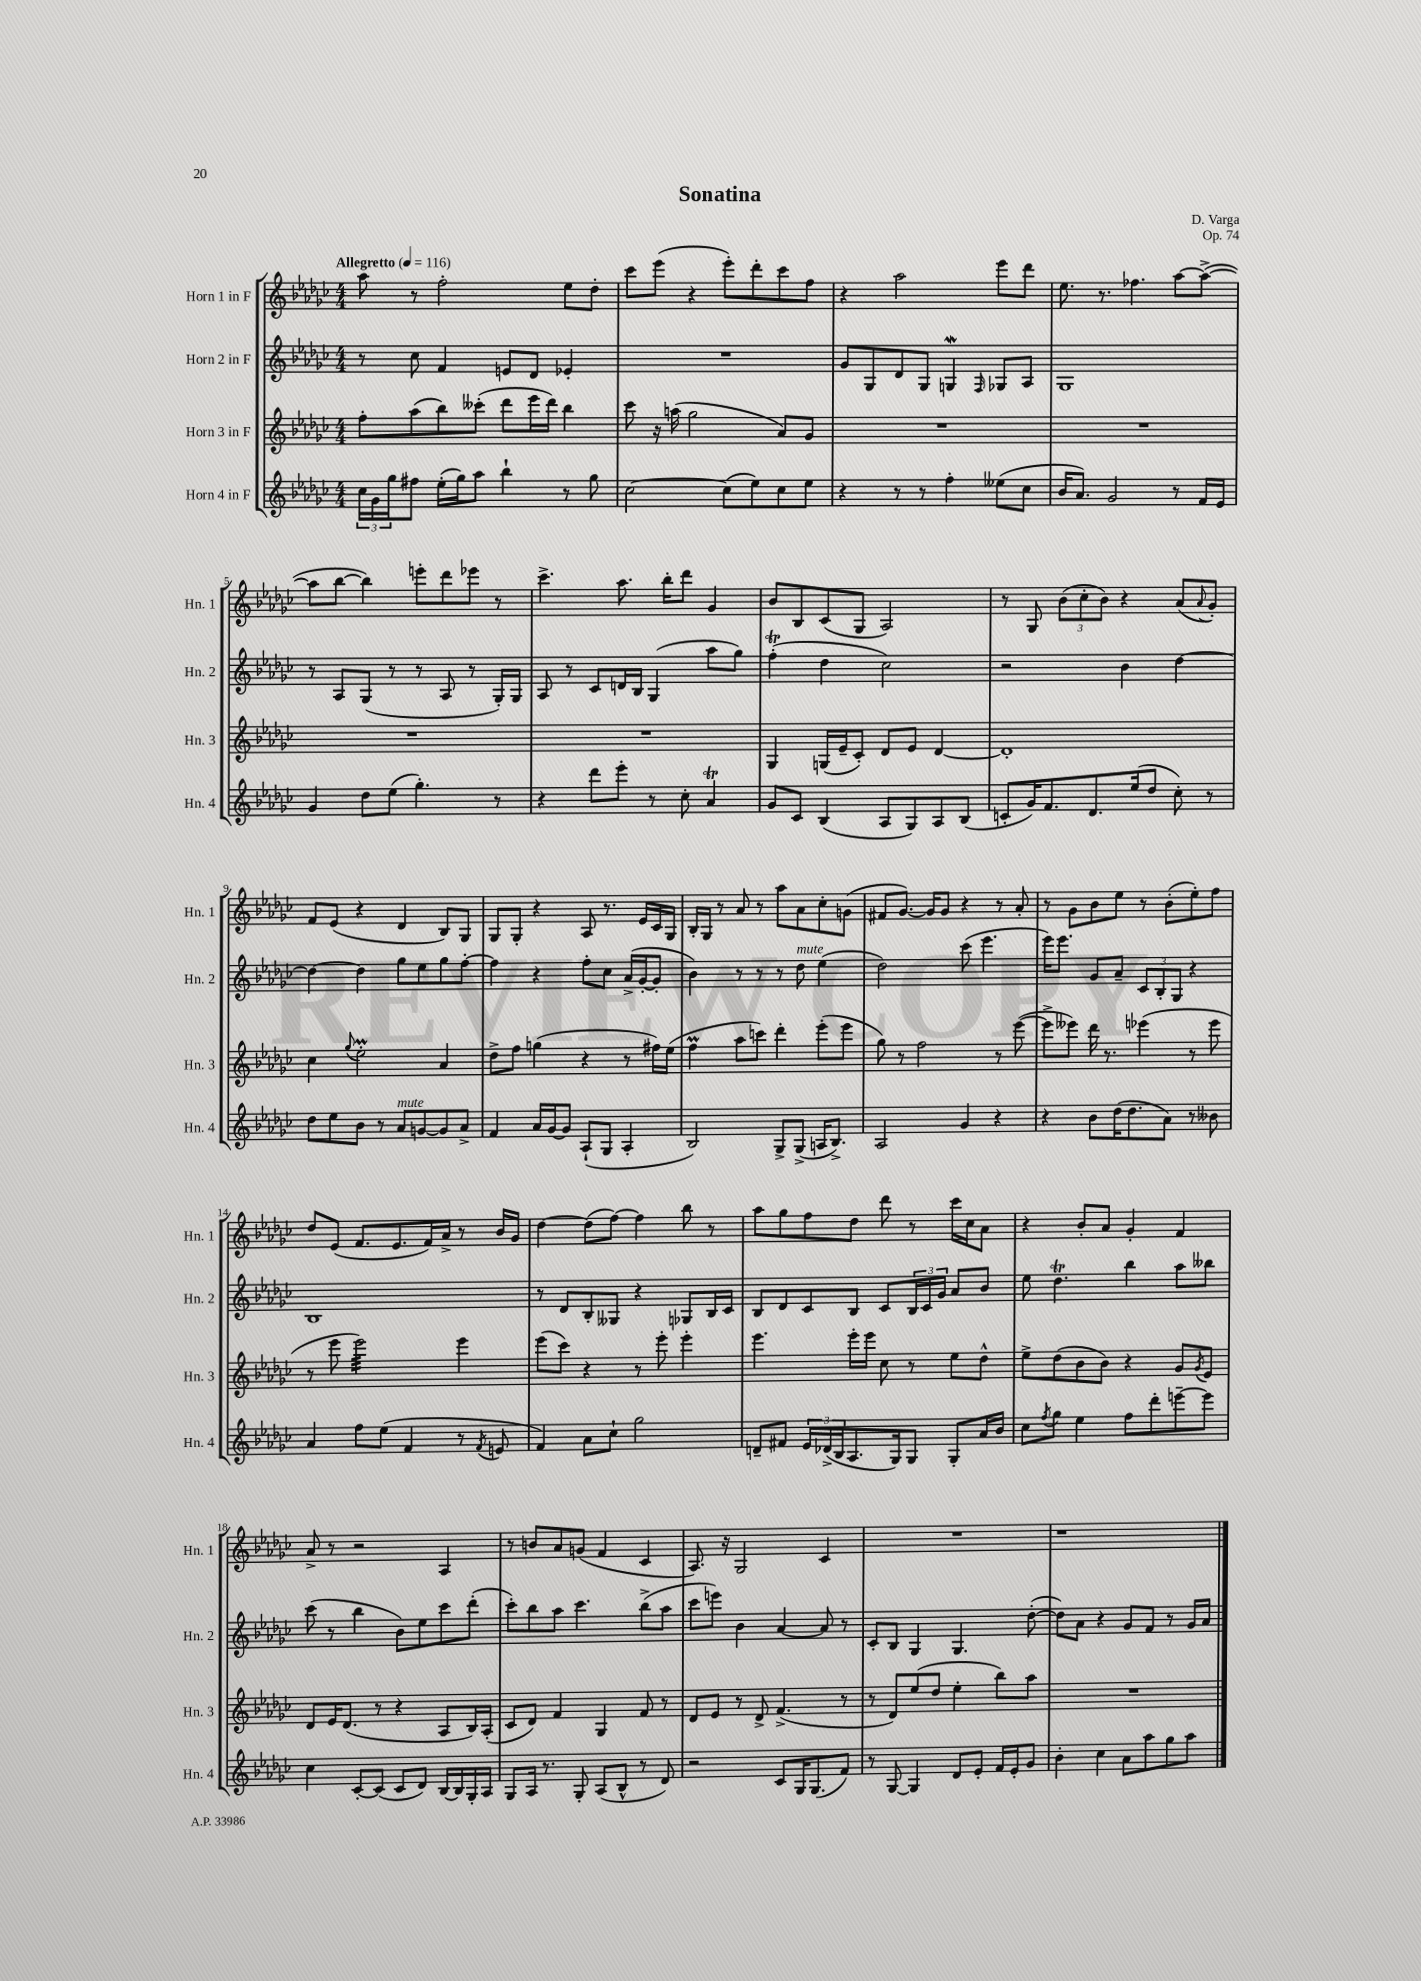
\header { title = "Sonatina" composer = "D. Varga" opus = "Op. 74" }
<<
\new StaffGroup <<
\new Staff = "s0" \with { instrumentName = "Horn 1 in F" shortInstrumentName = "Hn. 1" } {
    \clef treble \key ges \major \numericTimeSignature \time 4/4 \tempo "Allegretto" 4 = 116
    aes''8 r8 f''2-. ees''8 des''8-. |
    ces'''8 ees'''8( r4 ees'''8-.) des'''8-. ces'''8 f''8 |
    r4 aes''2 ees'''8 des'''8 |
    ees''8. r8. fes''4. aes''8~ aes''8~->( |
    aes''8 bes''8~ bes''4) e'''8-. des'''8 ees'''8 r8 |
    ces'''4.-> aes''8. bes''16-. des'''8 ges'4 |
    bes'8 bes8 ces'8( ges8 aes2) |
    r8 ges8 \tuplet 3/2 { bes'8( ces''8-. bes'8) } r4 aes'8( \appoggiatura { aes'8 } ges'8-.) |
    f'8 ees'8( r4 des'4 bes8) ges8 |
    ges8 ges8-. r4 aes8 r8. ees'16 ces'16 ges16 |
    bes16-. ges16 r8 aes'8 r8 aes''8 aes'8 ces''8-. g'8( |
    fis'8 ges'8.~) ges'16 ges'8 r4 r8 aes'8-. |
    r8 ges'8 bes'8 ees''8 r8 bes'8-.( ees''8-.) f''8 |
    des''8 ees'8( f'8. ees'8. f'16) aes'16-> r8 bes'16 ges'16 |
    des''4~ des''8( f''8~) f''4 bes''8 r8 |
    aes''8 ges''8 f''8 des''8 des'''8 r8 ces'''16 ces''16 aes'8 |
    r4 bes'8-. aes'8 ges'4-. f'4 |
    aes'8-> r8 r2 aes4 |
    r8 b'8 aes'8 g'8( f'4 ces'4 |
    aes8.) r16 ges2 ces'4 |
    R1 |
    r1 \bar "|." |
}
\new Staff = "s1" \with { instrumentName = "Horn 2 in F" shortInstrumentName = "Hn. 2" } {
    \clef treble \key ges \major \numericTimeSignature \time 4/4
    r8 ces''8 f'4 e'8 des'8 ees'4-. |
    R1 |
    ges'8 ges8 des'8 ges8 g4\mordent \grace { f16 } ges8 aes8 |
    ges1 |
    r8 aes8 ges8( r8 r8 aes8 r8 ges16-.) ges16 |
    aes8 r8 ces'8 d'16 bes16 ges4( aes''8 ges''8) |
    f''4-.\trill( des''4 ces''2) |
    r2 bes'4 des''4~ |
    des''4~ des''4 ges''8 ees''8 ges''8 f''8~-. |
    f''4 r4 f''8-. ces''8 aes'16->( ges'16~-. ges'8-. |
    bes'4) r8 r8 r8 des''8^\markup { \italic "mute" } ees''4( |
    des''2) ces'''8( ees'''4. |
    ees'''16) ees'''8. ges'8 aes'8-- \tuplet 3/2 { ces'8 bes8-. ges8 } r4 |
    bes1 |
    r8 des'8 bes8-. geses8 r4 ges8 bes16 ces'16 |
    bes8 des'8 ces'8 bes8 ces'8 \tuplet 3/2 { bes16 ces'16 ges'16 } aes'8 bes'8 |
    ees''8 des''4.\trill bes''4 aes''8 beses''8 |
    ces'''8( r8 bes''4 bes'8) ees''8 ces'''8 des'''8-.( |
    ces'''8-.) bes''8 aes''8 ces'''4. bes''8->( aes''8 |
    ces'''8 e'''8) bes'4 aes'4~ aes'8 r8 |
    ces'8-. bes8 ges4 ges4. des''8~-.( |
    des''8) aes'8 r4 ges'8 f'8 r8 ges'16 aes'16 \bar "|." |
}
\new Staff = "s2" \with { instrumentName = "Horn 3 in F" shortInstrumentName = "Hn. 3" } {
    \clef treble \key ges \major \numericTimeSignature \time 4/4
    f''8-. aes''8( bes''8) ceses'''8-.( des'''8 ees'''16 des'''16) bes''4 |
    ces'''8 r16 a''16( ges''2 aes'8) ges'8 |
    R1 |
    R1 |
    R1 |
    R1 |
    ges4 g16( ees'16-- ces'8-.) des'8 ees'8 des'4~ |
    des'1-. |
    ces''4 \appoggiatura { ges''8 } ees''2-.\prall aes'4 |
    des''8-> f''8 g''4( r4 r8 fis''16) ees''16( |
    f''4\prall aes''8 c'''8) des'''4-. ees'''8-.( ees'''8 |
    ges''8) r8 f''2 r8 ees'''8~( |
    ees'''8-> eeses'''8) des'''16 r8. ees'''4( r8 ees'''8 |
    r8 ees'''8 ees'''2:32) ees'''4 |
    ees'''8( ces'''8) r4 r8 ees'''8-. ees'''4-. |
    ees'''4. ees'''16-. ees'''16 ces''8 r8 ees''8 des''8-^ |
    ees''8-> des''8( bes'8 bes'8) r4 ges'8 \acciaccatura { ges'8 } ees'8 |
    des'8 ees'16 des'8.( r8 r4 aes8 bes16) aes16-.( |
    ces'8 des'8) f'4 ges4 f'8 r8 |
    des'8 ees'8 r8 des'8-> f'4.->( r8 |
    r8 des'8) ees''8( des''8 ees''4-. bes''8) aes''8 |
    R1 \bar "|." |
}
\new Staff = "s3" \with { instrumentName = "Horn 4 in F" shortInstrumentName = "Hn. 4" } {
    \clef treble \key ges \major \numericTimeSignature \time 4/4
    \tuplet 3/2 { ces''16 ges'16 ges''16 } fis''8 ees''16-.( ges''16) aes''8 bes''4-! r8 ges''8 |
    ces''2~ ces''8( ees''8) ces''8 ees''8 |
    r4 r8 r8 f''4-. eeses''8( ces''8 |
    bes'16 aes'8.) ges'2 r8 f'16 ees'16 |
    ges'4 des''8 ees''8( ges''4.-.) r8 |
    r4 des'''8 ees'''8-. r8 ces''8-. aes'4\trill |
    ges'8 ces'8 bes4( aes8 ges8) aes8 bes8( |
    c'8-. ges'16) f'8. des'8. ees''16( des''8 ces''8-.) r8 |
    des''8 ees''8 bes'8 r8 aes'8^\markup { \italic "mute" } g'8~ g'8 aes'8-> |
    f'4 aes'16 ges'16~ ges'8 aes8-!( ges8 aes4-. |
    bes2) ges8-> ges8->( a16 bes8.->) |
    aes2 ges'4 r4 |
    r4 bes'8 des''16( des''8. aes'8) r8 beses'8 |
    aes'4 f''8 ees''8( f'4 r8 \acciaccatura { f'8 } e'8 |
    f'4) aes'8 ces''8-! ges''2 |
    d'8-- fis'8 \tuplet 3/2 { ees'16 des'16->( bes16 } aes8. ges16) ges8 ges8-. aes'16 bes'16 |
    ces''8 \acciaccatura { f''8 } ges''8 ees''4 f''8 des'''8-. e'''8~-- e'''8 |
    ces''4 ces'8~-. ces'8( ces'8 des'8) bes16~ bes16 ges16-. aes16 |
    ges8 aes16 r8. ges8-. aes8( bes8-^ r8 des'8) |
    r2 ces'8 ges16 ges8.( f'8) |
    r8 ges8~ ges4 des'8 ees'8-. f'16 ees'16-. ges'8 |
    bes'4-. ces''4 aes'8 aes''8 ges''8 aes''8 \bar "|." |
}
>>
>>
